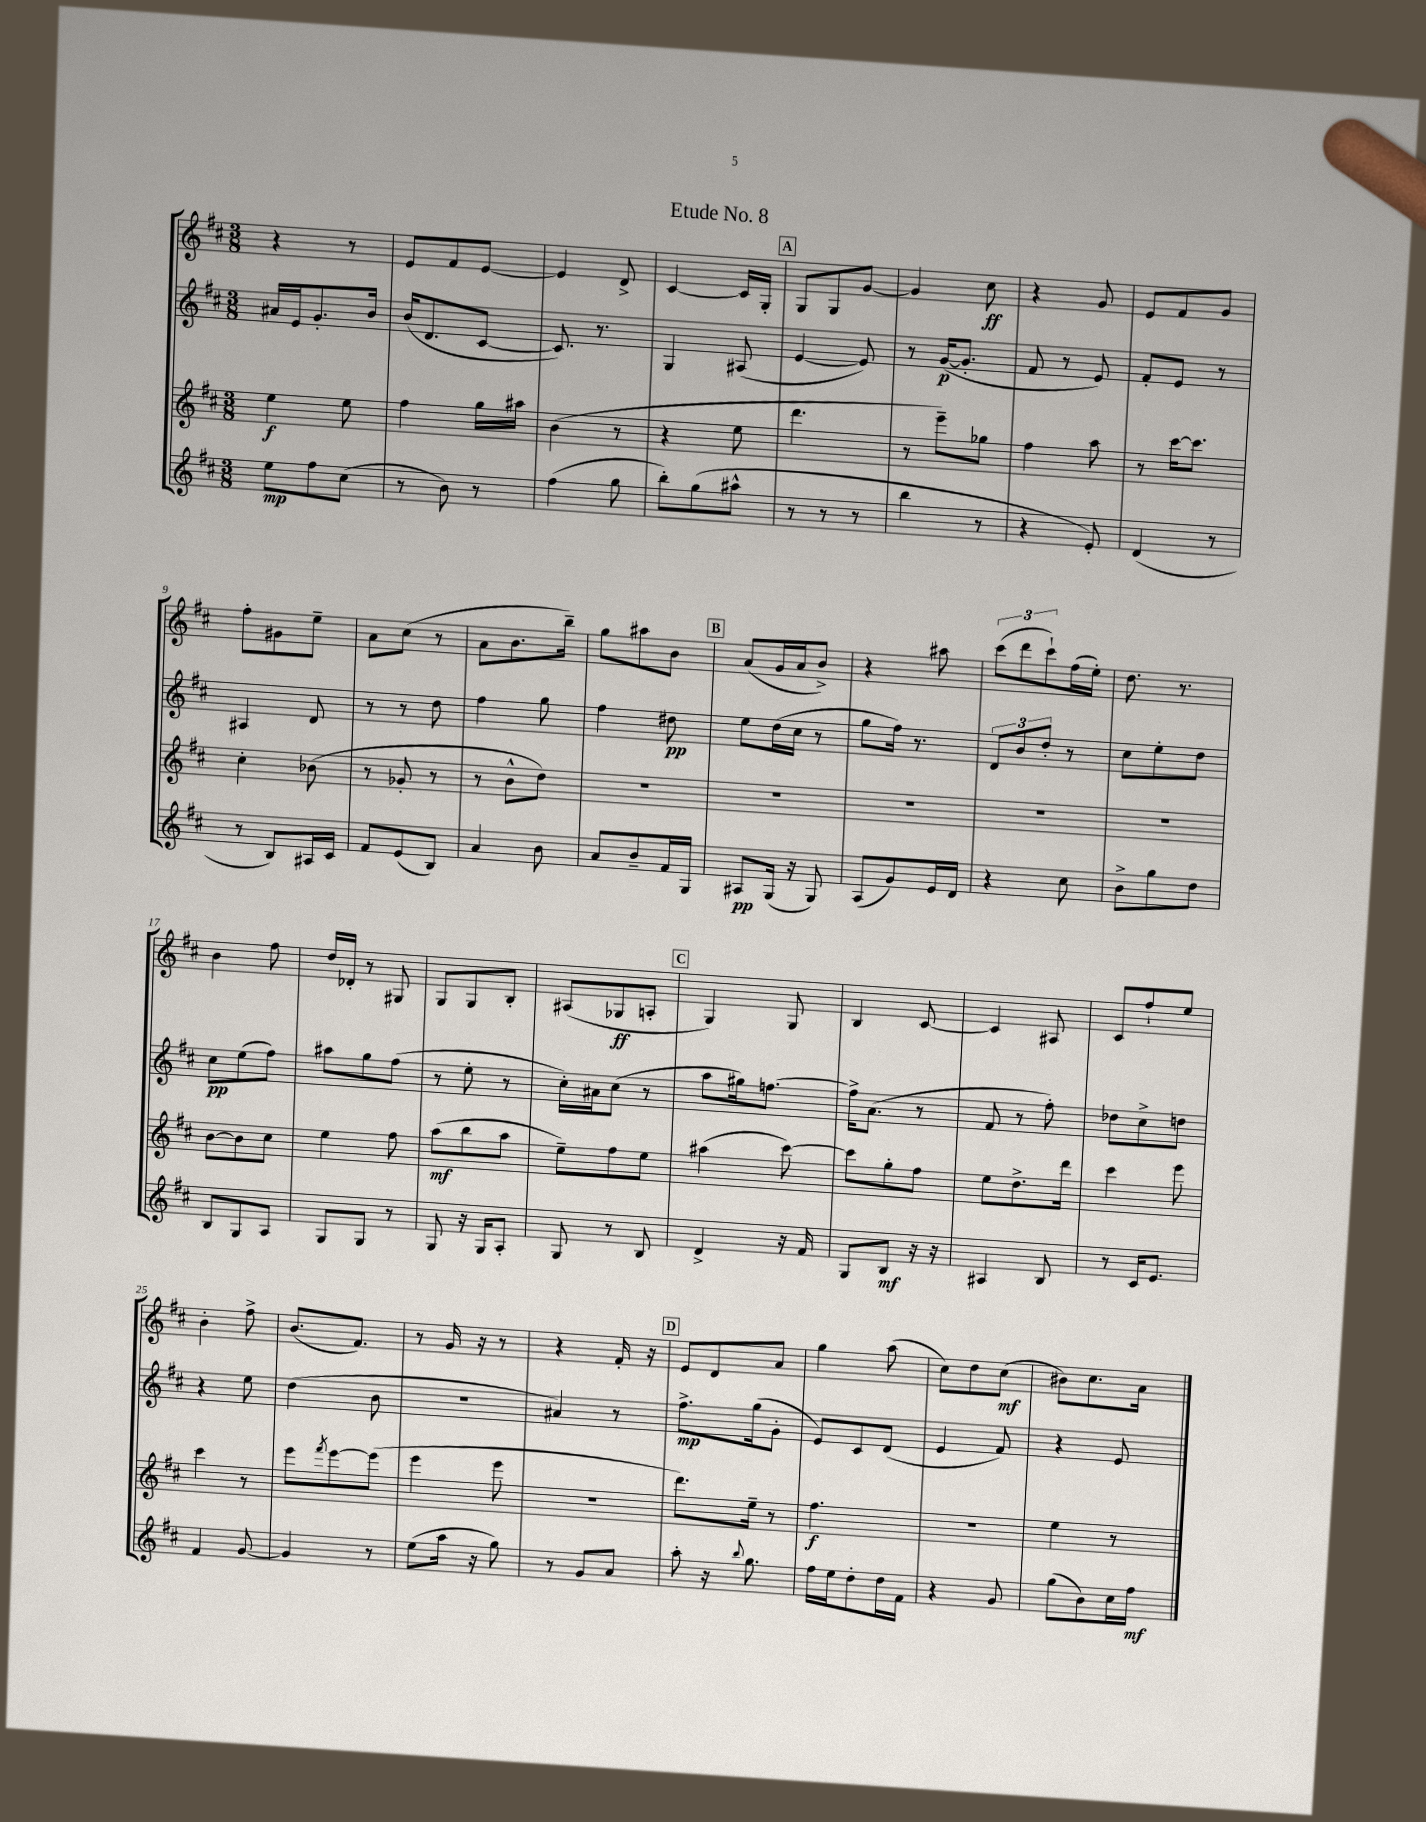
\header { title = "Etude No. 8" }
<<
\new StaffGroup <<
\new Staff = "s0" {
    \clef treble \key d \major \numericTimeSignature \time 3/8
    r4 r8 |
    e'8 fis'8 e'8~ |
    e'4 d'8-> |
    cis'4~ cis'16 g16-. |
    \mark \markup { \box "A" } g8 g8 g'8~ |
    g'4 cis''8\ff |
    r4 g'8 |
    e'8 fis'8 g'8 |
    fis''8-. gis'8 e''8-- |
    a'8 cis''8( r8 |
    a'8 b'8. b''16--) |
    g''8 ais''8 b'8 |
    \mark \markup { \box "B" } a'8( g'16 a'16 b'8->) |
    r4 ais''8 |
    \tuplet 3/2 { cis'''8( d'''8 cis'''8-!) } fis''16( e''16-.) |
    d''8. r8. |
    b'4 fis''8 |
    d''16 des'16-. r8 gis8 |
    g8 g8 b8-. |
    ais8( ges8\ff a8-. |
    \mark \markup { \box "C" } g4) g8 |
    b4 cis'8~ |
    cis'4 ais8 |
    cis'8 fis''8-! e''8 |
    b'4-. fis''8-> |
    b'8.( fis'8.) |
    r8 g'16 r16 r8 |
    r4 fis'16-. r16 |
    \mark \markup { \box "D" } e'8 d'8 a'8 |
    g''4 a''8( |
    cis''8) d''8 cis''8\mf( |
    bis'8) cis''8. a'16 \bar "|." |
}
\new Staff = "s1" {
    \clef treble \key d \major \numericTimeSignature \time 3/8
    ais'16 e'16 g'8.-. b'16 |
    b'16( d'8. cis'8~ |
    cis'8.) r8. |
    g4 ais8( |
    \mark \markup { \box "A" } e'4~ e'8) |
    r8 g'16~\p( g'8.-. |
    fis'8 r8 e'8) |
    fis'8-. e'8 r8 |
    ais4 d'8 |
    r8 r8 d''8 |
    fis''4 g''8 |
    fis''4 dis''8\pp |
    \mark \markup { \box "B" } e''8 d''16( cis''16 r8 |
    g''8 fis''16) r8. |
    \tuplet 3/2 { d'8 b'8 d''8-. } r8 |
    cis''8 e''8-. d''8 |
    cis''8\pp e''8( fis''8) |
    ais''8 g''8 fis''8( |
    r8 e''8-. r8 |
    cis''16-.) ais'16 cis''8( r8 |
    \mark \markup { \box "C" } a''8 gis''16) f''8.~ |
    f''16-> a'8.( r8 |
    fis'8 r8 fis''8-.) |
    des''8 cis''8-> d''8 |
    r4 e''8 |
    d''4( b'8 |
    R4. |
    ais'4) r8 |
    \mark \markup { \box "D" } fis''8.->\mp g''16( g'8-. |
    e'8) cis'8 d'8( |
    e'4 fis'8) |
    r4 e'8 \bar "|." |
}
\new Staff = "s2" {
    \clef treble \key d \major \numericTimeSignature \time 3/8
    e''4\f e''8 |
    fis''4 g''16 ais''16 |
    b'4( r8 |
    r4 e''8 |
    \mark \markup { \box "A" } d'''4. |
    r8 e'''8--) ges''8 |
    fis''4 a''8 |
    r8 cis'''16~ cis'''8. |
    cis''4-. bes'8( |
    r8 ges'8-. r8 |
    r8 b'8-^ d''8) |
    R4. |
    \mark \markup { \box "B" } R4. |
    R4. |
    R4. |
    R4. |
    b'8~ b'8 cis''8 |
    e''4 fis''8 |
    a''8\mf( b''8 a''8 |
    e''8--) fis''8 e''8 |
    \mark \markup { \box "C" } ais''4( cis'''8~) |
    cis'''8 g''8-. fis''8 |
    e''8 d''8.-> d'''16 |
    cis'''4 e'''8 |
    cis'''4 r8 |
    e'''8 \acciaccatura { fis'''8 } e'''8~ e'''8( |
    e'''4 e'''8 |
    R4. |
    \mark \markup { \box "D" } d'''8.) e''16-- r8 |
    fis''4.\f |
    R4. |
    e''4 r8 \bar "|." |
}
\new Staff = "s3" {
    \clef treble \key d \major \numericTimeSignature \time 3/8
    e''8\mp fis''8 cis''8( |
    r8 b'8) r8 |
    fis''4( g''8 |
    b''8-.) g''8( ais''8-^ |
    \mark \markup { \box "A" } r8 r8 r8 |
    b''4 r8 |
    r4 e'8-.) |
    d'4( r8 |
    r8 b8) ais16 cis'16 |
    fis'8 e'8( b8) |
    a'4 b'8 |
    a'8 b'8-- fis'16 g16 |
    \mark \markup { \box "B" } ais8\pp g16( r16 g8) |
    a8( g'8) e'16 d'16 |
    r4 cis''8 |
    b'8-> g''8 d''8 |
    b8 g8 a8 |
    g8 g8 r8 |
    g8 r16 g16 a8-. |
    g8 r8 b8 |
    \mark \markup { \box "C" } d'4-> r16 fis'16 |
    g8 b8\mf r16 r16 |
    ais4 b8 |
    r8 cis'16 e'8. |
    fis'4 g'8~ |
    g'4 r8 |
    e''8( a''16 r16 g''8) |
    r8 g'8 a'8 |
    \mark \markup { \box "D" } a''8-. r16 \appoggiatura { b''8 } g''8. |
    fis''16 e''16 d''8-. d''16 fis'16 |
    r4 g'8 |
    g''8( b'8) cis''16 fis''16\mf \bar "|." |
}
>>
>>
